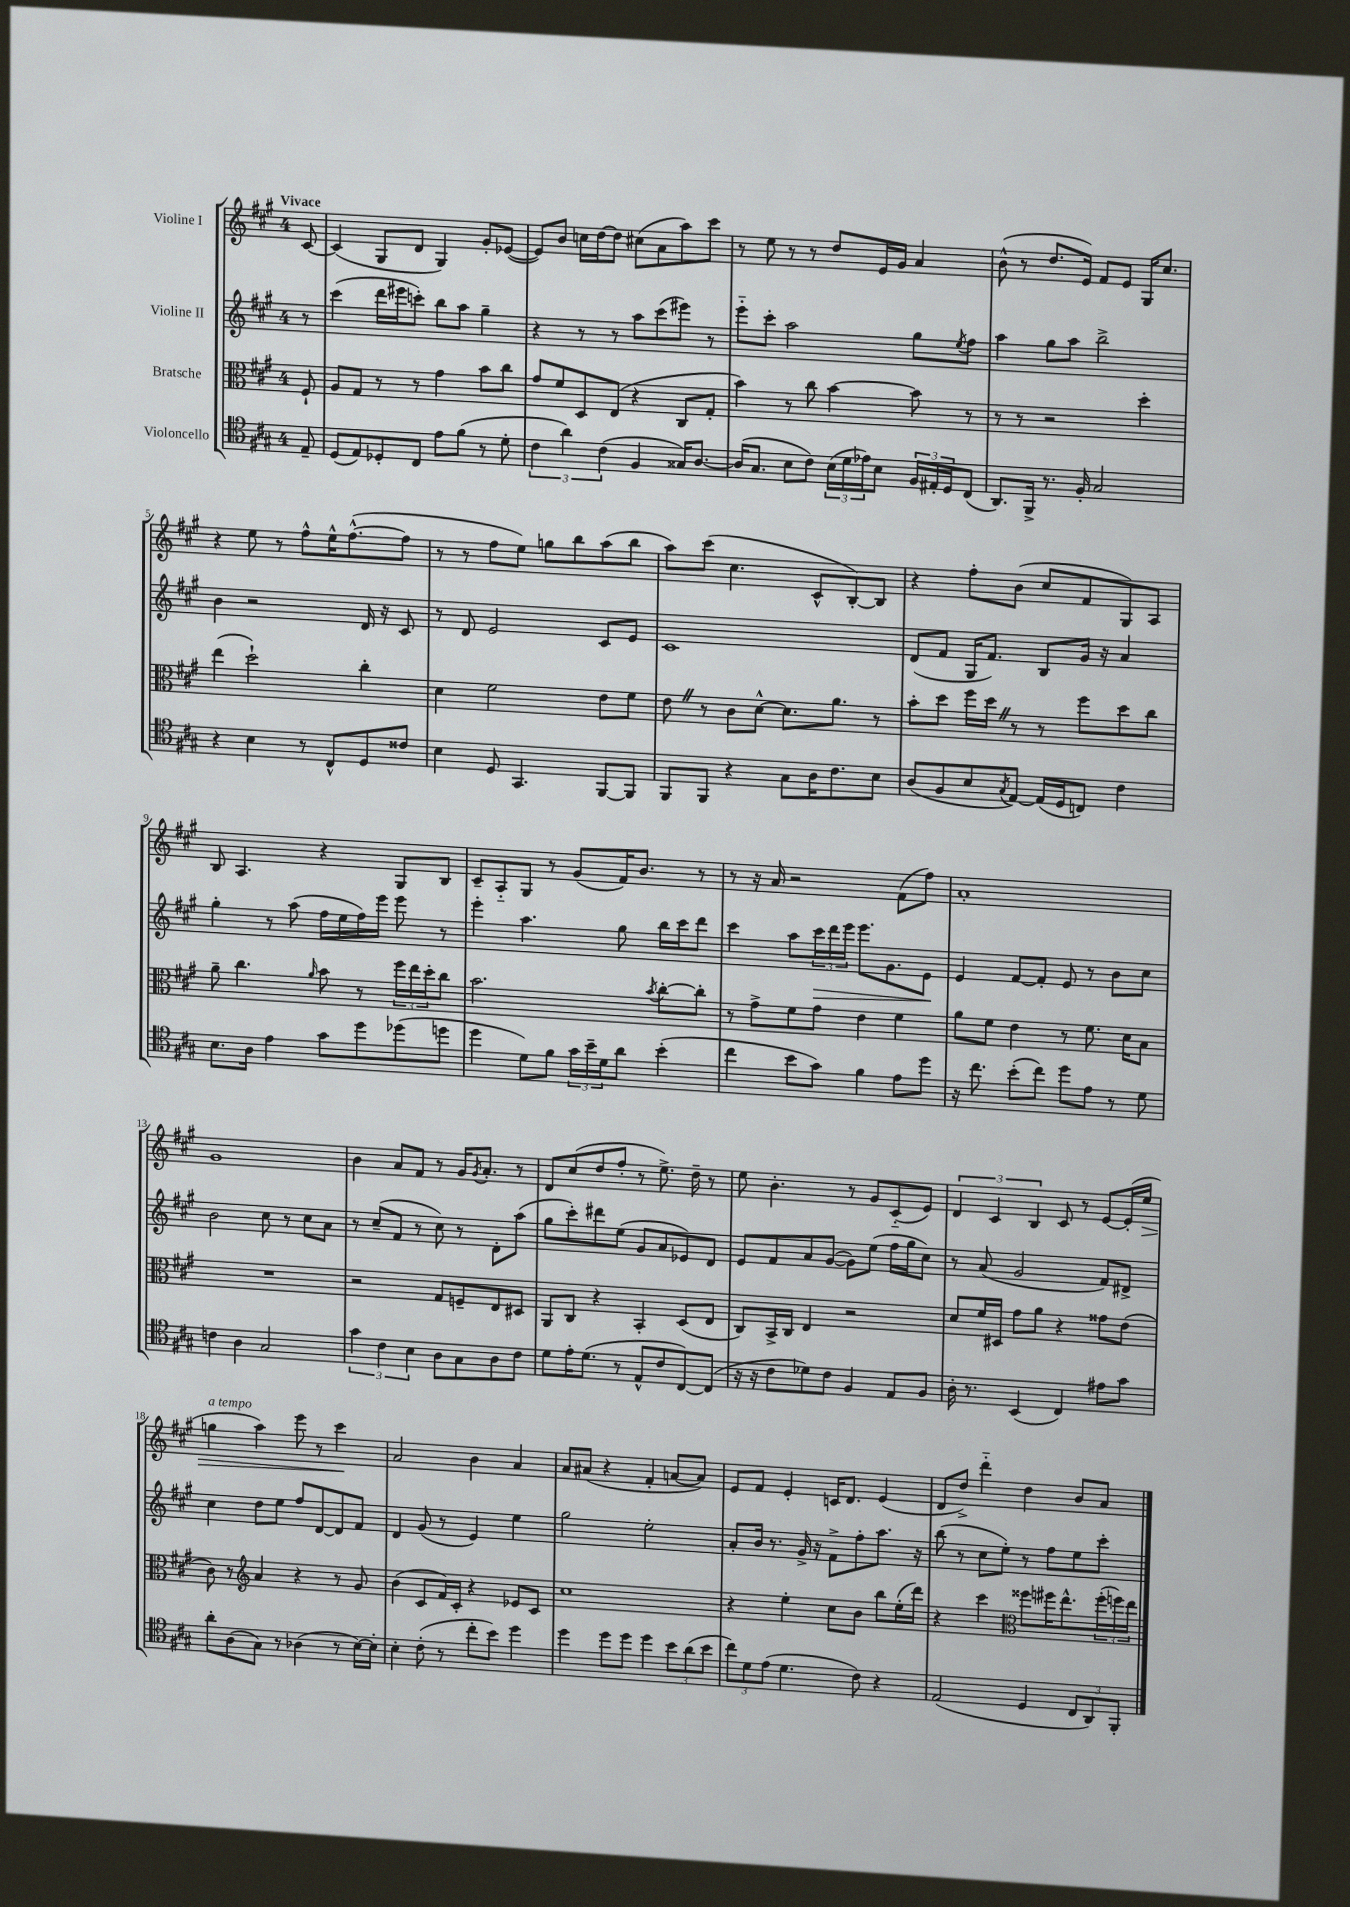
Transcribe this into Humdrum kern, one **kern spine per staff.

**kern	**kern	**kern	**kern
*staff4	*staff3	*staff2	*staff1
*clefC4	*clefC3	*clefG2	*clefG2
*k[f#c#g#]	*k[f#c#g#]	*k[f#c#g#]	*k[f#c#g#]
*M4/4	*M4/4	*M4/4	*M4/4
8E~	8F#`	8r	[8c#
=	=	=	=
(8D	8A	(4ccc#	(4c#]
8E)	8G#	.	.
8D-'	8r	16ddd	8G#
.	.	16eee#	.
8C#	8r	8ccc')	8d
8e	4g#	8bb	4G#)
(8f#	.	8aa	.
8r	8b	4gg#~	8g#'
8d'	8cc#	.	([8e-
=	=	=	=
6c#	8g#	4r	8e-])
.	8f#	.	8b
6a)	.	.	.
.	8D	8r	16cc
.	.	.	[16dd
(6c#	.	.	.
.	(8E	8r	8dd]
4F#	4r	8aa	(8cc#
.	.	(8ccc#	8a
16G##)	8C#	8eee#)	8aa)
[8.A	.	.	.
.	8G#'	8r	8ccc#
=	=	=	=
(16A]	4b)	8eee'~	8r
8.G#	.	.	.
.	.	8ccc#'	8ee
8B	8r	2aa	8r
8c#)	8cc#	.	8r
(24B	[4b	.	8dd
24d	.	.	.
24e-)	.	.	.
8B	.	.	16e
.	.	.	16g#
24F#	8b]	8gg#	4a
24E#'	.	.	.
24D	.	.	.
.	.	8qee	.
(8C#	8r	8ff#	.
=	=	=	=
8.AA)	8r	4aa	(8b^^
.	8r	.	8r
16FF#^	.	.	.
8.r	2r	8gg#	8.dd
.	.	8aa	.
16F#'	.	.	16e)
2G#	.	2bb^	8f#
.	.	.	8e
.	4dd'	.	16G#
.	.	.	8.cc#
=	=	=	=
4r	(4ee	4b	4r
4B	2dd`)	2r	8ee
.	.	.	8r
8r	.	.	8ff#^^
8C#^^	.	.	16ee^^
.	.	.	([8.ff#^^
8D	4cc#'	16d	.
.	.	16r	.
8c##	.	8c#	8ff#]
=	=	=	=
4B	4d	8r	8r
.	.	8d	8r
8D	2f#	2e	8ff#
4.GG#	.	.	8ee)
.	.	.	8gg
.	.	.	8bb
[8FF#	8e	8c#	(8aa
8FF#]	8f#	8e	8bb
=	=	=	=
8FF#	8e	1c#	8aa)
8FF#	8r	.	(8ccc#
4r	8c#	.	4.cc#
.	[8d^^	.	.
8G#	8.d]	.	.
16A	.	.	8c#^^
8.c#	8.a	.	.
.	.	.	[8B')
8B	8r	.	8B]
=	=	=	=
(8A	8b'	(8d	4r
8F#	8dd	8f#	.
8B	16ff#	16G#	8ff#'
.	16dd	8.f#)	.
8qG#	.	.	.
[8E)	8r	.	(8b
(16E]	8r	8B	8cc#
16D	.	.	.
8C)	8ff#	16g#	8f#
.	.	16r	.
4c#	8dd	4a	8G#)
.	8cc#	.	8A
=	=	=	=
8.B	8a~	4gg#'	8B
.	4.cc#	.	4.A
16A	.	.	.
4e	.	8r	.
.	.	(8aa	.
.	16qqa	.	.
8g#	8b	16ff#	4r
.	.	16ee	.
8dd	8r	16ff#)	.
.	.	16eee	.
(8dd-	24ff#	8eee	8G#
.	24ee	.	.
.	24dd'	.	.
8dd	8cc#	8r	8B
=	=	=	=
4dd	2.b	4eee'	8c#~
.	.	.	8A'~
8d)	.	4.aa	8G#
8f#	.	.	8r
24g#	.	.	(8g#
24b~	.	.	.
24d	.	.	.
8a	.	8gg#	16f#)
.	.	.	8.b
.	8qb	.	.
(4b'	[8cc#'	16bb	.
.	.	16ccc#	.
.	8cc#']	8ddd	8r
=	=	=	=
4cc#	8r	4ccc#	8r
.	8g#^	.	16r
.	.	.	16a
8b	8f#	8aa	2r
8g#)	8g#	24ccc#	.
.	.	24ddd	.
.	.	24eee	.
4f#	4e	8.eee	.
.	.	8.g#	.
8e	4f#	.	(8f#
8dd	.	8e	8ff#)
=	=	=	=
16r	8a	4e	1a'
8.cc#	.	.	.
.	8f#	.	.
(8b'	4e	[8f#	.
8cc#)	.	8f#']	.
8dd	8r	8e	.
8e	8.f#	8r	.
8r	.	8b	.
.	16d	.	.
8d	8B	8cc#	.
=	=	=	=
4c	1r	2b	1g#
4A	.	.	.
2G#	.	8cc#	.
.	.	8r	.
.	.	8cc#	.
.	.	8a	.
=	=	=	=
6g#	2r	8r	4b
.	.	(8cc#~	.
6c#	.	.	.
.	.	8f#	8a
6B	.	.	.
.	.	8r	8f#
8A	8G#	8cc#)	8r
8G#	8F~	8r	16g#
.	.	.	8qg#
.	.	.	8.a'
8A	8E	8d'	.
8c#	8D#	(8aa	8r
=	=	=	=
8d	8AA	8gg#	8d
16e'	8C#	8ccc#')	(8cc#
(8.d	.	.	.
.	4r	8ddd#	8dd
8r	.	(8ee	8ff#'
8E^^	4BB'	8g#	8r
8c#	.	8a	8.ee^)
[8C#)	(8D	8e-)	.
.	.	.	16dd~
(8C#]	8E	8d	8r
=	=	=	=
16r	8C#)	8e	8ee
16r	.	.	.
8c#	16BB^	8f#	4.b'
.	16C#	.	.
8d-)	4E	8a	.
8c#	.	([8g#	.
4F#	2r	8g#])	8r
.	.	(8ee	8g#
8E	.	16ff#	(8c#'~
.	.	16gg#	.
8F#	.	8cc#)	8e)
=	=	=	=
16A'	8d	8r	6d
8.r	.	.	.
.	16f#	(8a	.
.	.	.	6c#
.	16D#	.	.
(4BB	8g#	2g#	.
.	.	.	6B
.	8a	.	.
4C#)	4r	.	8c#
.	.	.	8r
8e#	8g##	8f#)	[8e
8g#	(8e	8d#^	(16e']
.	.	.	16ee
=	=	=	=
8a'	8c#)	4cc#	4gg
(8A	8r	.	.
*	*clefG2	*	*
8G#)	4a	8dd	4aa)
8r	.	8ee	.
(4A-	4r	8ff#	8eee
.	.	[8d	8r
8r	8r	8d]	4ccc#
[16B)	8g#	8f#	.
16B']	.	.	.
=	=	=	=
4B'	(4b	4d	2a
(8c#'	8c#	(8g#	.
8r	16f#)	8r	.
.	16c#'	.	.
8cc#'	4r	4e)	4b
8b)	.	.	.
4dd	8e-	4ee	4a
.	8c#	.	.
=	=	=	=
4dd	1cc#	2gg#	8a
.	.	.	(8a#
8dd	.	.	4r
8dd	.	.	.
4dd	.	2ee'	4f#'
12b	.	.	[8a
(12a	.	.	.
.	.	.	8a])
12b	.	.	.
=	=	=	=
12cc#)	4r	8a'	8e
12d	.	.	.
.	.	16b	8f#
(12e	.	.	.
.	.	8.r	.
4.d	4ee'	.	4e'
.	.	16g#^	.
.	.	16r	.
.	8cc#	8f#^	16c
.	.	.	8.d
8c#)	8b	8ff#'	.
4r	8bb	8.aa	(4e
.	(16ee'	.	.
.	16ddd)	16r	.
=	=	=	=
(2E	4r	(8bb	8d
.	.	8r	8dd^)
.	4ccc#	8cc#	4ddd'~
.	.	8ee')	.
*	*clefC3	*	*
4D	8ff##	8r	4dd
.	16ff#	8ff#	.
.	8.ee^^	.	.
12C#	.	8ee	8b
12AA)	.	.	.
.	(24ff#'	8ccc#'	8a
12FF#'	24ff)	.	.
.	24ee	.	.
==	==	==	==
*-	*-	*-	*-
